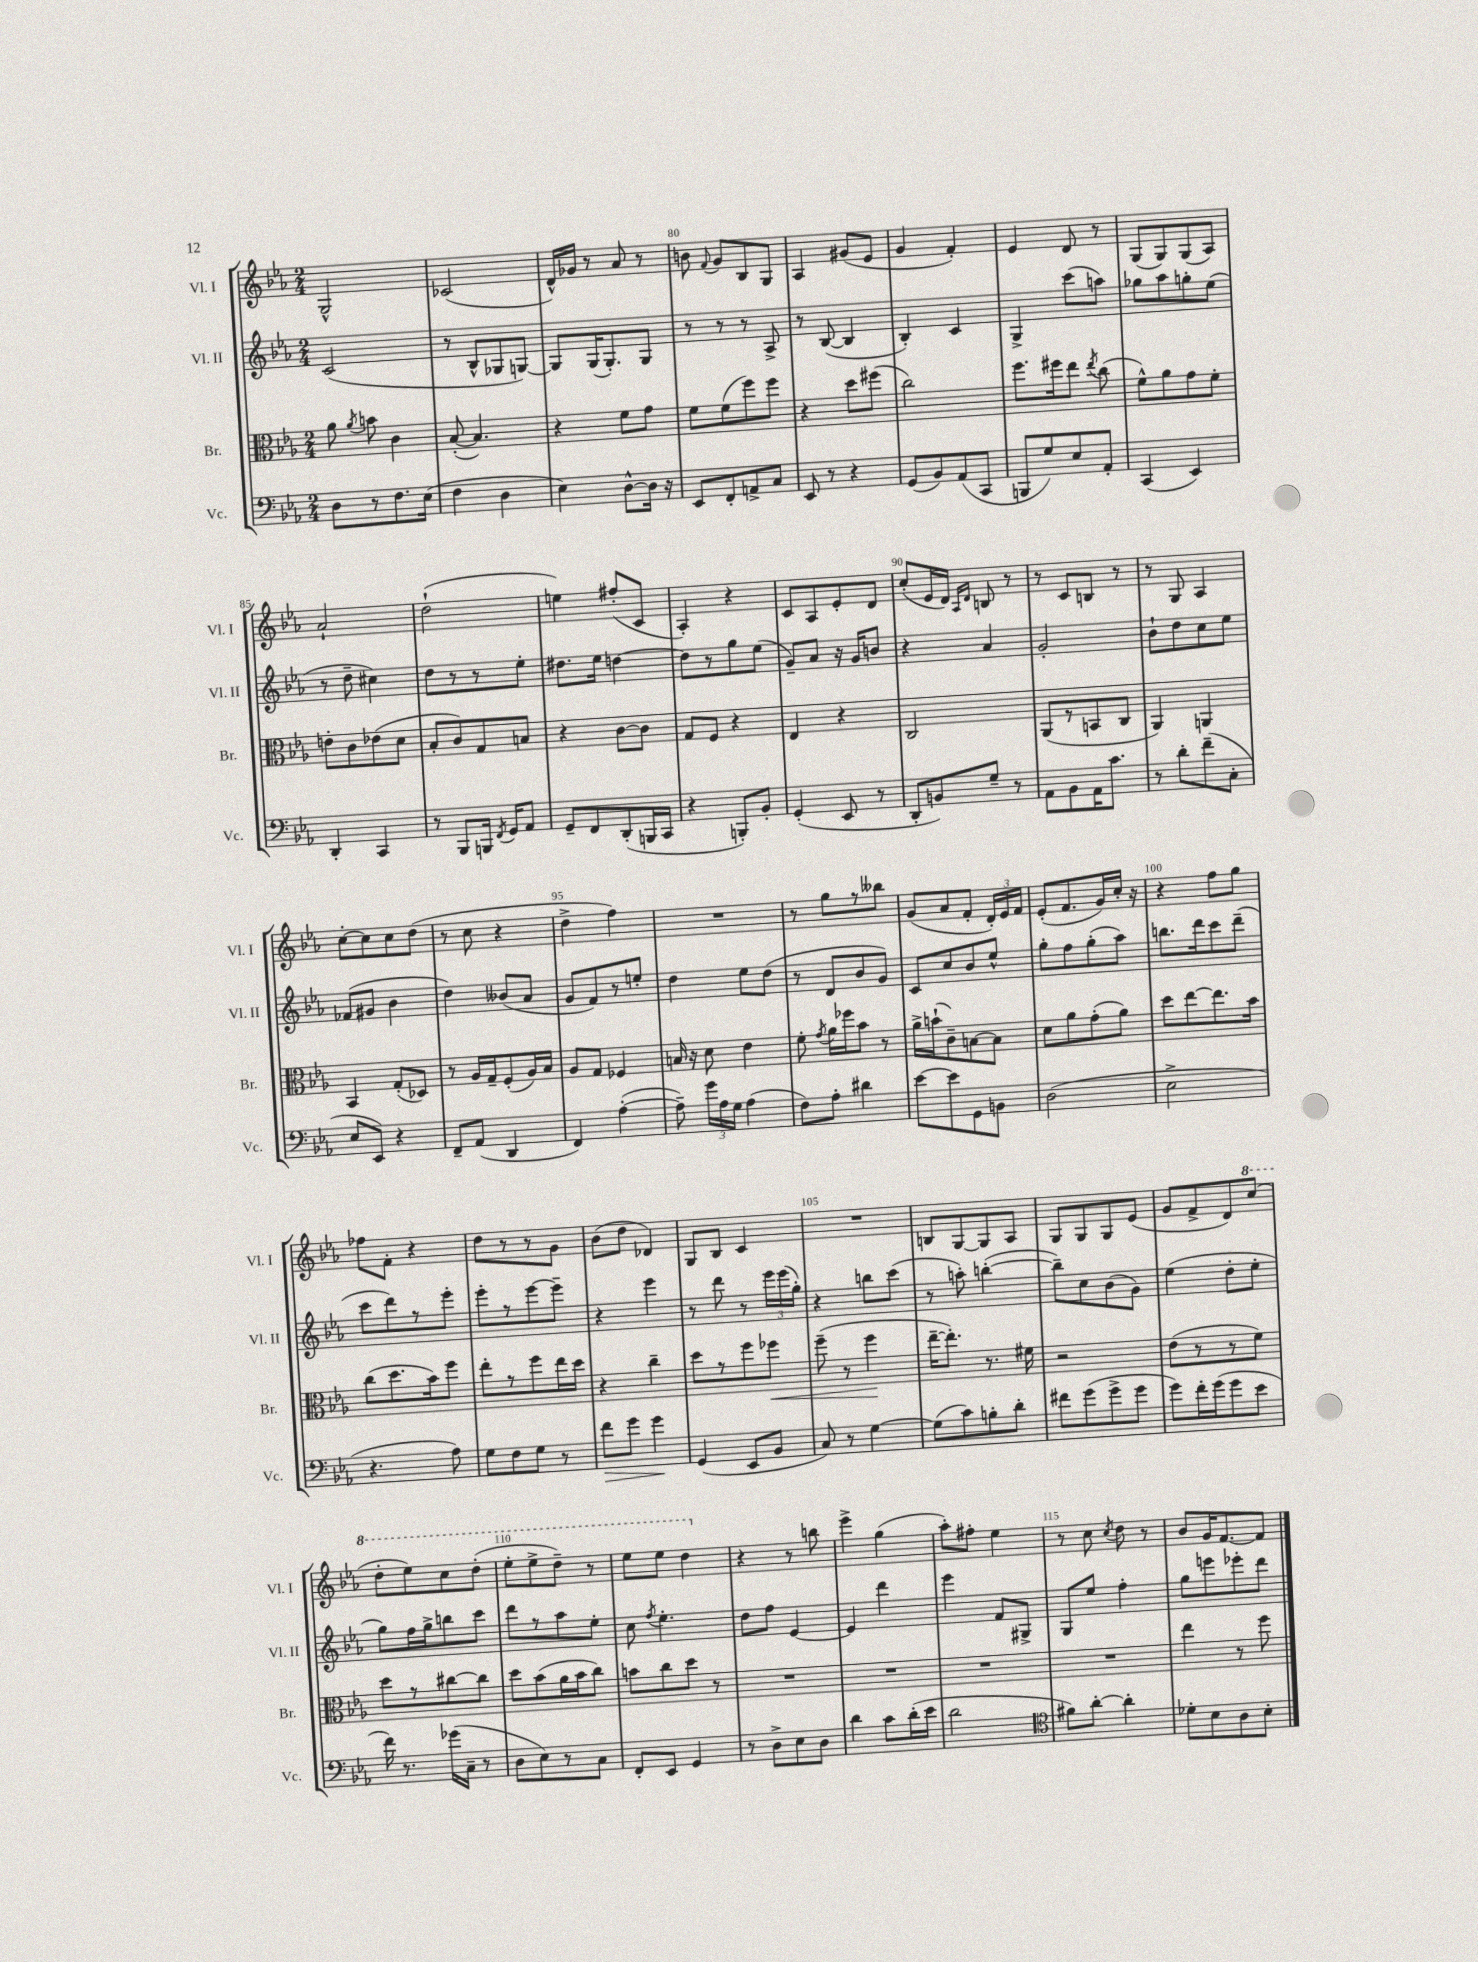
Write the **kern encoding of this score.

**kern	**dynam	**kern	**dynam	**kern	**kern
*part4	*part4	*part3	*part3	*part2	*part1
*staff4	*staff4	*staff3	*staff3	*staff2	*staff1
*I"Vc.	*	*I"Br.	*	*I"Vl. II	*I"Vl. I
*I'Vc.	*	*I'Br.	*	*I'Vl. II	*I'Vl. I
*clefF4	*	*clefC3	*	*clefG2	*clefG2
*k[b-e-a-]	*	*k[b-e-a-]	*	*k[b-e-a-]	*k[b-e-a-]
*M2/4	*	*M2/4	*	*M2/4	*M2/4
=77	=77	=77	=77	=77	=77
8D\L	.	8a-\	.	(2c/	2G^^/
.	.	8qa-/	.	.	.
8r	.	8bn\	.	.	.
8.F\	.	4c\	.	.	.
(16E-\Jk	.	.	.	.	.
=78	=78	=78	=78	=78	=78
4F\	.	([8B-'/	.	8r	(2c-X/
.	.	4.B-/])	.	8B-^^/L	.
4D\	.	.	.	8G-X/	.
.	.	.	.	[8Gn/J)	.
=79	=79	=79	=79	=79	=79
4E-\)	.	4r	.	8G/L]	16d^^/LL)
.	.	.	.	.	16g-X/JJ
.	.	.	.	(16G/K	8r
.	.	.	.	8.G'/)	.
[8D^^\L	.	8f\L	.	.	8a-/
16D\Jk]	.	8g\J	.	8G/J	8r
16r	.	.	.	.	.
=80	=80	=80	=80	=80	=80
8EE-/L	.	8f\L	.	8r	8bn\
.	.	.	.	.	8qqf/
8FF'/	.	(8f\	.	8r	8g/L
8AAn^/	.	8ff\)	.	8r	8B-/
8C/J	.	8ff\J	.	8A-^/	8G/J
=81	=81	=81	=81	=81	=81
8EE-/	.	4r	.	8r	4A-/
8r	.	.	.	([8B-/	.
4r	.	8dd\L	.	4B-/]	(8g#X/L
.	.	(8ff#X\J	.	.	8e-/J
=82	=82	=82	=82	=82	=82
(8GG/L	.	2cc\)	.	4B-'/)	4g/
8BB-/)	.	.	.	.	.
(8AA-/	.	.	.	4c/	4f'/)
8CC/J	.	.	.	.	.
=83	=83	=83	=83	=83	=83
8BBBn/L	.	8.ff\L	.	4G^/	4e-/
8G/)	.	.	.	.	.
.	.	16ff#X\k	.	.	.
8E-/	.	8ee-\J	.	(8ccc\L	8d/
.	.	8qee-/	.	.	.
8AA-'/J	.	(8cc\	.	8aan\J)	8r
=84	=84	=84	=84	=84	=84
(4CC/	.	8f^^\L)	.	8gg-X\L	(8G/L
.	.	8a-\	.	8aa-\	8G/)
4EE-/)	.	8g\	.	8ggn'\	(8G/
.	.	8f'\J	.	(8ee-\J	8A-/J)
!!LO:LB:g=z
=85	=85	=85	=85	=85	=85
4DD'/	.	8en'\L	.	8r	2a-`/
.	.	8c\	.	8dd~\	.
4CC/	.	(8e-X\	.	4cc#X\)	.
.	.	8d\J	.	.	.
=86	=86	=86	=86	=86	=86
8r	.	8B-'/L	.	8dd\L	(2dd`\
8BBB-/L	.	8c/)	.	8r	.
16BBBn/Jk	.	8G/	.	8r	.
8qFF/	.	.	.	.	.
16GG/KL	.	.	.	.	.
8AA-/J	.	8Bn/J	.	8ee-'\J	.
=87	=87	=87	=87	=87	=87
8GG~/L	.	4r	.	8.dd#X\L	4een\)
8FF/	.	.	.	.	.
.	.	.	.	16ee-\Jk	.
(8DD'/	.	[8c\L	.	[4ddn\	(8ff#X'/L
16BBBn/L	.	8c\J]	.	.	8c/J
16CC/JJ	.	.	.	.	.
=88	=88	=88	=88	=88	=88
4r	.	8G/L	.	8dd\L]	4A-'/)
.	.	8F/J	.	8r	.
8BBBn'/L)	.	4r	.	8gg\	4r
8BB-'/J	.	.	.	(8ee-\J	.
=89	=89	=89	=89	=89	=89
(4GG'/	.	4E-/	.	8g~/L)	8c/L
.	.	.	.	8a-/J	8A-/
8EE-/	.	4r	.	16r	8e-'/
.	.	.	.	16g/KL	.
8r	.	.	.	8bn/J	8d/J
=90	=90	=90	=90	=90	=90
8DD'/L	.	2C/	.	4r	(8cc'/L
8BBn/)	.	.	.	.	16e-/L
.	.	.	.	.	16d/JJ)
.	.	.	.	.	16qqA-/LL
.	.	.	.	.	16qqd/JJ
8G~/J	.	.	.	4a-/	8Bn/
8r	.	.	.	.	8r
=91	=91	=91	=91	=91	=91
8AA-\L	.	(8AA-/L	.	2g'/	8r
8BB-\	.	8r	.	.	8c/L
16AA-\K	.	8BBn/	.	.	8Bn/J
8.c\J	.	.	.	.	.
.	.	8C/J	.	.	8r
=92	=92	=92	=92	=92	=92
8r	.	4AA-/)	.	8b-`\L	8r
8d'\L	.	.	.	8dd\	8G/
(8f~\	.	4AAn/	.	8cc\	4A-/
8C'\J	.	.	.	8ee-\J	.
!!LO:LB:g=z
=93	=93	=93	=93	=93	=93
8E-/L	.	4BB-/	.	(8f-X/L	[8cc'\L
8EE-/J)	.	.	.	8g#X/J	8cc\]
4r	.	(8G'/L	.	4b-\	8cc\
.	.	8D-X/J)	.	.	(8dd\J
=94	=94	=94	=94	=94	=94
8FF~/L	.	8r	.	4dd\)	8r
(8AA-/J	.	16A-/LL	.	.	8cc\
.	.	16G~/J	.	.	.
4DD/	.	(8F'/	.	(8b--X/L	4r
.	.	16A-/L)	.	8a-/J	.
.	.	16B-/JJ	.	.	.
=95	=95	=95	=95	=95	=95
4FF/)	.	8A-/L	.	8g/L	4dd^\
.	.	8G/J	.	8f/)	.
([4A-'\	.	4F-X/	.	8r	4ff\)
.	.	.	.	8een'/J	.
=96	=96	=96	=96	=96	=96
8A-~\])	.	16Bn/	.	4dd\	2r
.	.	16r	.	.	.
24g\LL	.	8d\	.	.	.
24A-\	.	.	.	.	.
24G\JJ	.	.	.	.	.
(4A-\	.	4e-\	.	8ee-\L	.
.	.	.	.	(8dd\J	.
=97	=97	=97	=97	=97	=97
8F\L)	.	8f'\	.	8r	8r
.	.	8qg/	.	.	.
8A-'\J	.	16a-\LL	.	8d/L	8gg\L
.	.	16ff-X\J	.	.	.
4d#X\	.	8b-\J	.	8b-/	8r
.	.	8r	.	8g/J)	8bb--X\J
=98	=98	=98	=98	=98	=98
[8e-\L	.	16a-^\LL	.	8c/L	(8g/L
.	.	(16bn`\J	.	.	.
8e-\]	.	8c~\)	.	8cc/	8a-/
8GG\	.	[8Bn\	.	8b-/	8f'/J
8BBn\J	.	8B\J]	.	8ee-^^/J	24d'/LL)
.	.	.	.	.	24e-/
.	.	.	.	.	24f/JJ
=99	=99	=99	=99	=99	=99
(2D\	.	8d\L	.	8gg'\L	(8e-'/L
.	.	8a-\	.	8ff\	8.f/
.	.	(8g'\	.	(8gg'\	.
.	.	.	.	.	16g/L)
.	.	8a-\J)	.	8aa-\J)	16cc'/JJ
.	.	.	.	.	16r
=100	=100	=100	=100	=100	=100
2E-^\	.	8dd\L	.	8.bbn\L	4r
.	.	[8ee-\	.	.	.
.	.	.	.	16ddd\k	.
.	.	8.ee-\]	.	8ccc\	8ff\L
.	.	.	.	(8ddd~\J	8gg\J
.	.	16b-\Jk	.	.	.
!!LO:LB:g=z
=101	=101	=101	=101	=101	=101
4.r	.	(8cc\L	.	8ccc\L	8ff-X\L
.	.	8.dd\	.	8ddd\)	8f'\J
.	.	.	.	8r	4r
.	.	16b-\k)	.	.	.
8A-\)	.	8ff\J	.	8eee-'\J	.
=102	=102	=102	=102	=102	=102
8G\L	.	8ee-'\L	.	8eee-'\L	8dd\L
8F\	.	8r	.	8r	8r
8G\J	.	8ff\	.	[8eee-\	8r
8r	.	16ee-\L	.	8eee-~\J]	8g\J
.	.	16dd\JJ	.	.	.
=103	=103	=103	=103	=103	=103
!	!LO:HP:b	!	!	!	!
8f\L	>	4r	.	4r	(8b-\L
8g\J	.	.	.	.	8dd\J
4g\	.	4cc~\	.	4eee-\	4d-X/)
.	]	.	.	.	.
=104	=104	=104	=104	=104	=104
(4GG/	.	8dd\L	.	8r	8G/L
.	.	8r	.	8ddd\	8B-/J
8EE-/L	.	8ff\	.	8r	4c/
!	!	!	!LO:HP:b	!	!
8BB-/J	.	8ff-X\J	<	24eee-\LL	.
.	.	.	.	(24eee-\	.
.	.	.	.	24gg'\JJ)	.
=105	=105	=105	=105	=105	=105
8C/)	.	(8ff~\	.	4r	2r
8r	.	8r	.	.	.
[4G\	.	4ff\	.	8bbn\L	.
.	.	.	.	(8ccc\J	.
.	.	.	[	.	.
=106	=106	=106	=106	=106	=106
(8G\L]	.	[16ee-~\KL	.	8r	8Bn/L
.	.	8.ee-'\J])	.	.	.
8c\)	.	.	.	8aan'\)	[8G/
8Bn'\	.	8.r	.	([4bbn'\	8G/]
8d'\J	.	.	.	.	8A-/J
.	.	16f#X\	.	.	.
=107	=107	=107	=107	=107	=107
8f#X\L	.	2r	.	8bb~\L])	8G/L
(8g\	.	.	.	8cc\	8G/
8g^\	.	.	.	(8b-\	8G/
8g\J	.	.	.	8g\J)	(8e-/J
=108	=108	=108	=108	=108	=108
8g\L)	.	(8e-\L	.	(4ee-\	8g/L
16f'\L	.	8r	.	.	8f^/
(16g\J	.	.	.	.	.
8g\	.	8r	.	8dd'\L	8d/)
*	*	*	*	*	*8va
8e-\J	.	8f\J)	.	8ee-'\J	(8ccc/J
!!LO:LB:g=z
=109	=109	=109	=109	=109	=109
16f\)	.	8dd\L	.	8gg\L)	8ddd'\L
8.r	.	.	.	.	.
.	.	8r	.	16ff\L	8eee-\)
.	.	.	.	16gg^\J	.
(16g-X\LL	.	[8cc#X\	.	8bbn\	8ccc\
16C~\JJ	.	.	.	.	.
8r	.	8cc#\J]	.	8ccc\J	(8ddd'\J
=110	=110	=110	=110	=110	=110
8D\L	.	8dd\L	.	8ddd\L	8eee-'\L
8E-\)	.	(8b-\	.	8r	8eee-^\
8r	.	16a-\L	.	8aa-\	8ddd~\J)
.	.	16b-\J	.	.	.
8C\J	.	8cc\J)	.	8ee-'\J	8r
=111	=111	=111	=111	=111	=111
8FF'/L	.	8bn\L	.	8cc\	8eee-\L
.	.	.	.	8qff/	.
8EE-/J	.	8cc\	.	4.ee-'\	8eee-\J
4GG/	.	8dd\J	.	.	4ddd\
.	.	8r	.	.	.
=112	=112	=112	=112	=112	=112
*	*	*	*	*	*X8va
8r	.	2r	.	8dd\L	4r
8D^\L	.	.	.	8ff\J	.
8E-\	.	.	.	[4e-/	8r
8D\J	.	.	.	.	8bbn\
=113	=113	=113	=113	=113	=113
4d\	.	2r	.	4e-/]	4eee-^\
8c\L	.	.	.	4ddd\	(4gg\
(16d'\L	.	.	.	.	.
16e-\JJ	.	.	.	.	.
=114	=114	=114	=114	=114	=114
2d\	.	2r	.	4eee-\	8aa-'\L)
.	.	.	.	.	8ff#X'\J
.	.	.	.	8f/L	4ee-\
.	.	.	.	8G#X^/J	.
=115	=115	=115	=115	=115	=115
*clefC4	*	*	*	*	*
8f#X\L)	.	2r	.	8G/L	8r
[8a-'\J	.	.	.	8ee-/J	8cc\
.	.	.	.	.	8qcc/
4a-'\]	.	.	.	4ff'\	8dd\
.	.	.	.	.	8r
=116	=116	=116	=116	=116	=116
8d-X'\L	.	4ee-\	.	8gg\L	8b-/L
8B-\	.	.	.	8eeen\	16g/K
.	.	.	.	.	[8.f/
8A-\	.	8r	.	8eee-X'\	.
8B-'\J	.	8ff\	.	8ddd\J	8f/J]
==	==	==	==	==	==
*-	*-	*-	*-	*-	*-
